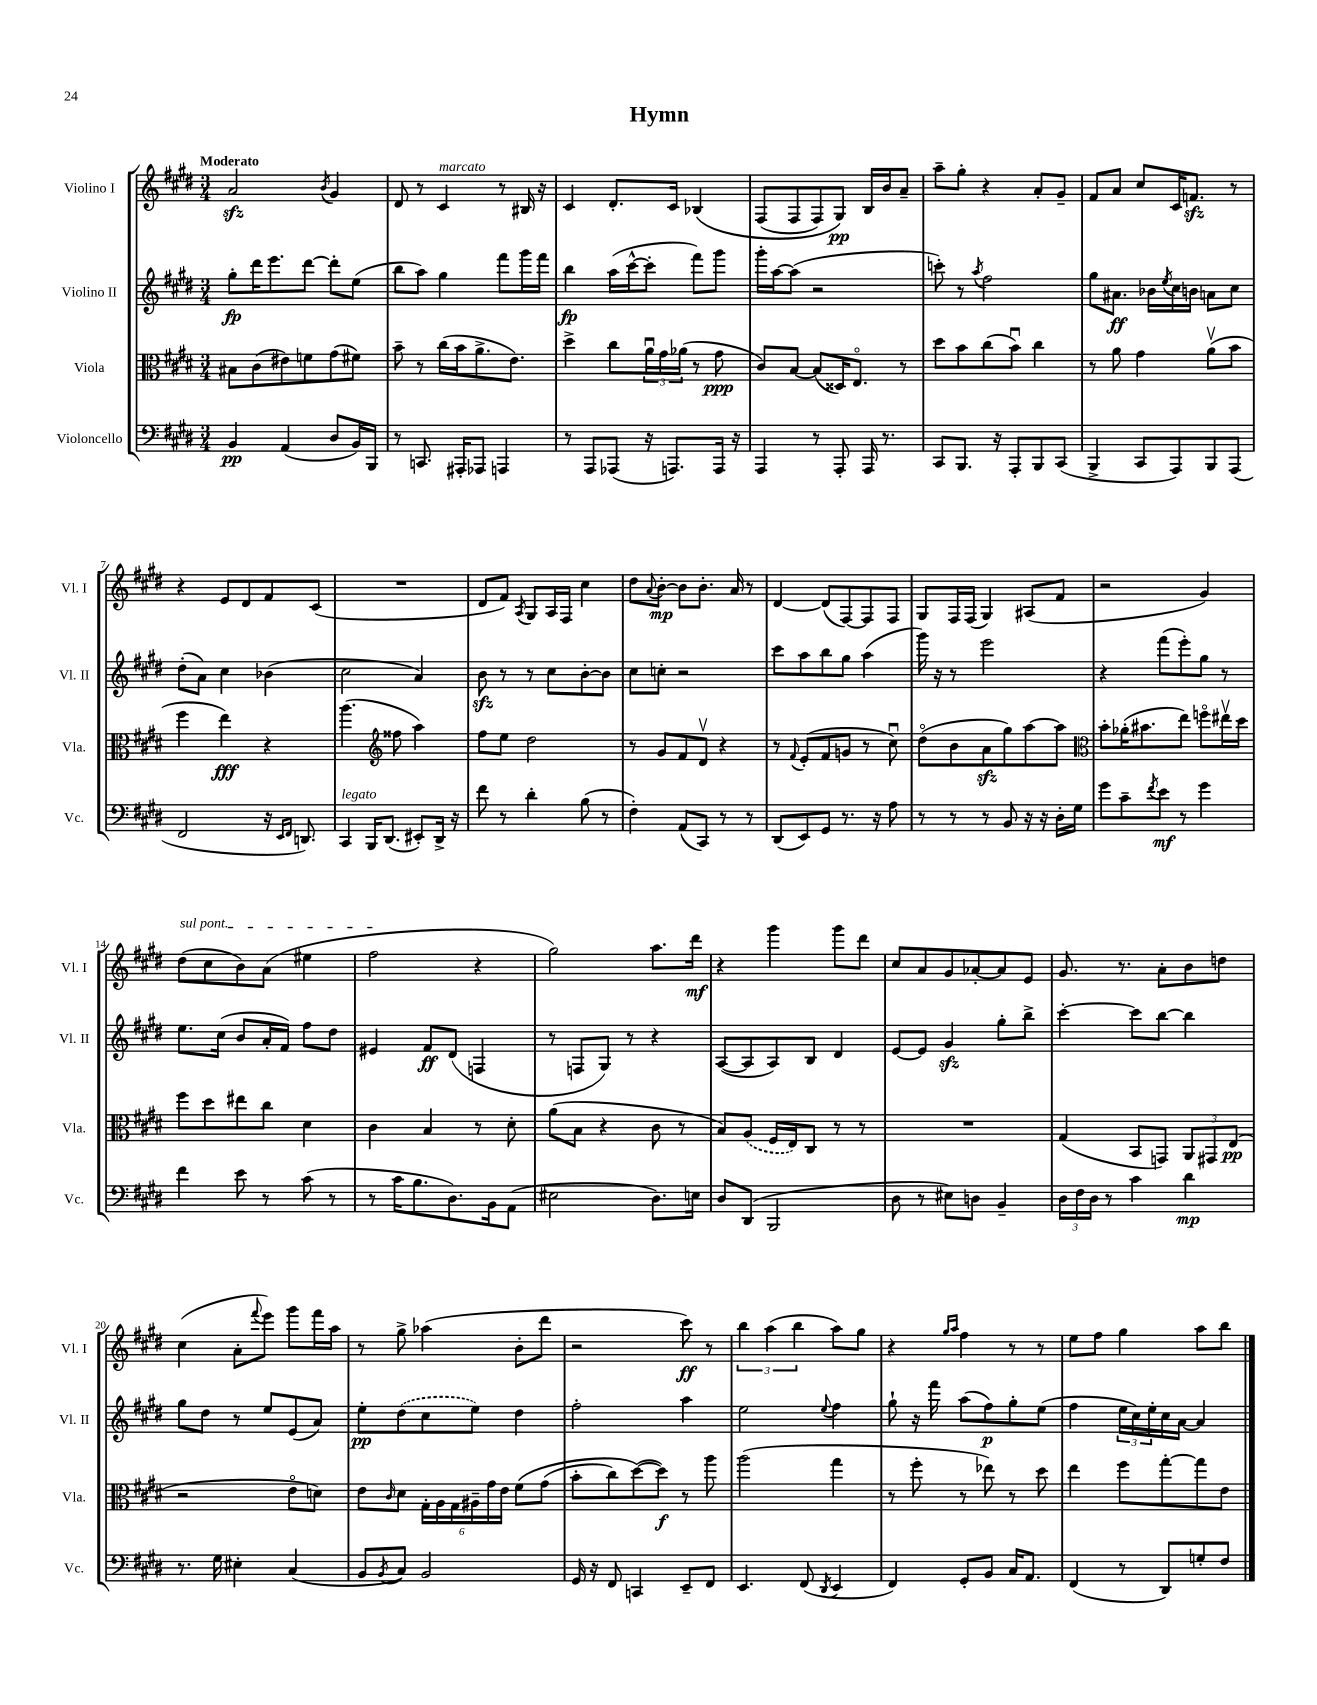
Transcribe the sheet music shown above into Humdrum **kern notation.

**kern	**dynam	**kern	**dynam	**kern	**dynam	**kern	**dynam
*part4	*part4	*part3	*part3	*part2	*part2	*part1	*part1
*staff4	*staff4	*staff3	*staff3	*staff2	*staff2	*staff1	*staff1
*I"Violoncello	*	*I"Viola	*	*I"Violino II	*	*I"Violino I	*
*I'Vc.	*	*I'Vla.	*	*I'Vl. II	*	*I'Vl. I	*
*clefF4	*	*clefC3	*	*clefG2	*	*clefG2	*
*k[f#c#g#d#]	*	*k[f#c#g#d#]	*	*k[f#c#g#d#]	*	*k[f#c#g#d#]	*
*M3/4	*	*M3/4	*	*M3/4	*	*M3/4	*
=1	=1	=1	=1	=1	=1	=1	=1
!	!	!	!	!	!	!LO:TX:a:B:t=Moderato	!
4BB/	pp	8B#X\L	.	8gg#'\L	fp	2azz/	.
.	.	(8c#\	.	16ddd#\K	.	.	.
.	.	.	.	8.eee\	.	.	.
(4AA/	.	8e#X\)	.	.	.	.	.
.	.	8fn\	.	[8ddd#\J	.	.	.
.	.	.	.	.	.	8qb/	.
8D#/L	.	(8g#\	.	8ddd#'\L]	.	4g#/	.
16BB/L)	.	8f#X\J)	.	(8ee\J	.	.	.
16BBB/JJ	.	.	.	.	.	.	.
=2	=2	=2	=2	=2	=2	=2	=2
8r	.	8b~\	.	8bb\L	.	8d#/	.
8.CCn/	.	8r	.	8aa\J)	.	8r	.
!	!	!	!	!	!	!LO:TX:a:i:t=marcato	!
.	.	(16cc#\LL	.	4gg#\	.	4c#/	.
16AAA#X'/KL	.	16b\J	.	.	.	.	.
8AAA-X/J	.	8.a^\	.	.	.	.	.
4AAAn/	.	.	.	8fff#\L	.	8r	.
.	.	8.e\J)	.	.	.	.	.
.	.	.	.	16ggg#\L	.	16B#X/	.
.	.	.	.	16fff#\JJ	.	16r	.
=3	=3	=3	=3	=3	=3	=3	=3
8r	.	4dd#^\	.	4bb\	fp	4c#/	.
8AAA/L	.	.	.	.	.	.	.
(8AAA-X/J	.	8cc#\L	.	(16aa\LL	.	8.d#'/L	.
.	.	.	.	[16ccc#^^\J	.	.	.
16r	.	24au\L	.	8ccc#'\J]	.	.	.
.	.	24g#\	.	.	.	.	.
8.AAAn/L)	.	.	.	.	.	16c#/Jk	.
.	.	(24a-X\JJ	.	.	.	.	.
.	.	8r	.	8fff#\L)	.	(4B-X/	.
16AAA/Jk	.	8g#\	ppp	8ggg#\J	.	.	.
16r	.	.	.	.	.	.	.
=4	=4	=4	=4	=4	=4	=4	=4
4AAA/	.	8c#/L)	.	16ggg#'\LL	.	(8F#/L	.
.	.	.	.	[16aa\J	.	.	.
.	.	[8B/J	.	(8aa\J]	.	8F#/	.
8r	.	(8B/L]	.	2r	.	8F#/)	.
8AAA'/	.	16D##X/K)	.	.	.	8G#/J)	pp
.	.	8.E/J	.	.	.	.	.
16AAA/	.	.	.	.	.	16B/LL	.
8.r	.	.	.	.	.	16b/J	.
.	.	8r	.	.	.	8a~/J	.
=5	=5	=5	=5	=5	=5	=5	=5
8CC#/L	.	8dd#\L	.	8cccn'\)	.	8aa~\L	.
8.BBB/J	.	8b\	.	8r	.	8gg#'\J	.
.	.	.	.	8qaa/	.	.	.
.	.	(8cc#\	.	2ff#\	.	4r	.
16r	.	.	.	.	.	.	.
8AAA'/L	.	8bu\J)	.	.	.	.	.
8BBB/	.	4cc#\	.	.	.	8a'/L	.
(8CC#/J	.	.	.	.	.	8g#~/J	.
=6	=6	=6	=6	=6	=6	=6	=6
4BBB^/	.	8r	.	8gg#\L	.	8f#/L	.
.	.	8a\	.	8.a#X\J	ff	8a/J	.
8CC#/L	.	4g#\	.	.	.	8cc#/L	.
.	.	.	.	16b-X\LL	.	.	.
.	.	.	.	8qee/	.	.	.
8AAA/)	.	.	.	16cc#\	.	16c#/K	.
.	.	.	.	16bn\JJ	.	8.fnzz/J	.
8BBB/	.	(8av\L	.	8an\L	.	.	.
(8AAA/J	.	8b\J	.	8cc#\J	.	8r	.
!!LO:LB:g=z
=7	=7	=7	=7	=7	=7	=7	=7
2FF#/	.	4ff#\	.	(8dd#'\L	.	4r	.
.	.	.	.	8a\J)	.	.	.
.	.	4ee\)	fff	4cc#\	.	8e/L	.
.	.	.	.	.	.	8d#/	.
16r	.	4r	.	(4b-X\	.	8f#/	.
16qqEE/LL	.	.	.	.	.	.	.
16qqFF#/JJ	.	.	.	.	.	.	.
8.DDn/)	.	.	.	.	.	.	.
.	.	.	.	.	.	(8c#/J	.
=8	=8	=8	=8	=8	=8	=8	=8
!LO:TX:a:i:t=legato	!	!	!	!	!	!	!
4CC#/	.	(4.aa\	.	2cc#\	.	2.r	.
16BBB/KL	.	.	.	.	.	.	.
(8.DD#/J	.	.	.	.	.	.	.
*	*	*clefG2	*	*	*	*	*
.	.	8ff##X\	.	.	.	.	.
8EE#X'/L)	.	4aa\)	.	4a/)	.	.	.
16DD#^/Jk	.	.	.	.	.	.	.
16r	.	.	.	.	.	.	.
=9	=9	=9	=9	=9	=9	=9	=9
8f#\	.	8ff#\L	.	8bzz\	.	8d#/L	.
8r	.	8ee\J	.	8r	.	8f#/J)	.
.	.	.	.	.	.	8qA/	.
4d#'\	.	2dd#\	.	8r	.	8G#/L	.
.	.	.	.	8cc#\L	.	16A/L	.
.	.	.	.	.	.	16F#/JJ	.
(8B\	.	.	.	[8b'\	.	4cc#\	.
8r	.	.	.	8b\J]	.	.	.
=10	=10	=10	=10	=10	=10	=10	=10
4F#'\)	.	8r	.	8cc#\L	.	8dd#\L	.
.	.	.	.	.	.	8qqa/	.
.	.	8g#/L	.	8ccn'\J	.	[8b'\J	mp
(8AA/L	.	8f#/	.	2r	.	8b\L]	.
8CC#/J)	.	8d#v/J	.	.	.	8.b'\J	.
8r	.	4r	.	.	.	.	.
.	.	.	.	.	.	16a/	.
8r	.	.	.	.	.	8r	.
=11	=11	=11	=11	=11	=11	=11	=11
(8DD#/L	.	8r	.	8ccc#\L	.	[4d#/	.
.	.	8qqf#/	.	.	.	.	.
8EE/)	.	(8e'/L	.	8aa\	.	.	.
8GG#/J	.	8f#/	.	8bb\	.	(8d#/L]	.
8.r	.	8gn/J	.	8gg#\J	.	[8F#/)	.
.	.	8r	.	(4aa\	.	8F#/]	.
16r	.	.	.	.	.	.	.
8A\	.	8cc#u\)	.	.	.	8F#/J	.
=12	=12	=12	=12	=12	=12	=12	=12
8r	.	(8dd#\L	.	16ggg#\)	.	8G#/L	.
.	.	.	.	16r	.	.	.
8r	.	8b\	.	8r	.	16F#/L	.
.	.	.	.	.	.	(16F#/JJ	.
8r	.	8azz\	.	2eee\	.	4G#/)	.
8BB/	.	8gg#\)	.	.	.	.	.
16r	.	[8aa\	.	.	.	(8A#X/L	.
16r	.	.	.	.	.	.	.
16D#'\LL	.	8aa\J]	.	.	.	8f#/J	.
16G#\JJ	.	.	.	.	.	.	.
=13	=13	=13	=13	=13	=13	=13	=13
*	*	*clefC3	*	*	*	*	*
8g#\L	.	8b'\L	.	4r	.	2r	.
8c#~\	.	(16a-X'\K	.	.	.	.	.
.	.	8.b#X\	.	.	.	.	.
8qf#/	.	.	.	.	.	.	.
8e\J	mf	.	.	(8fff#\L	.	.	.
8r	.	8ee\J)	.	8eee'\)	.	.	.
4g#\	.	8ffn\L	.	8gg#\J	.	4g#/)	.
.	.	16ee#Xv\L	.	8r	.	.	.
.	.	16dd#\JJ	.	.	.	.	.
!!LO:LB:g=z
=14	=14	=14	=14	=14	=14	=14	=14
!	!	!	!	!	!	!LO:TX:a:i:t=sul pont.	!
4f#\	.	8ff#\L	.	8.ee\L	.	(8dd#\L	.
.	.	8dd#\	.	.	.	8cc#\	.
.	.	.	.	(16cc#\Jk	.	.	.
8e\	.	8ee#X\	.	8b/L	.	8b\)	.
8r	.	8cc#\J	.	16a'/L	.	(8a\J	.
.	.	.	.	16f#/JJ)	.	.	.
(8c#\	.	4d#\	.	8ff#\L	.	4ee#X\	.
8r	.	.	.	8dd#\J	.	.	.
=15	=15	=15	=15	=15	=15	=15	=15
8r	.	4c#\	.	4e#X/	.	2ff#\	.
16c#\KL	.	.	.	.	.	.	.
8.B\	.	.	.	.	.	.	.
.	.	4B/	.	8f#/L	ff	.	.
8.D#\)	.	.	.	(8d#/J	.	.	.
.	.	8r	.	4Fn/	.	4r	.
16BB\k	.	.	.	.	.	.	.
(8AA\J	.	8d#'\	.	.	.	.	.
=16	=16	=16	=16	=16	=16	=16	=16
2E#X\	.	(8a\L	.	8r	.	2gg#\)	.
.	.	8B\J	.	8Fn/L	.	.	.
.	.	4r	.	8G#/J)	.	.	.
.	.	.	.	8r	.	.	.
8.D#\L)	.	8c#\	.	4r	.	8.aa\L	.
.	.	8r	.	.	.	.	.
16En\Jk	.	.	.	.	.	16ddd#\Jk	mf
=17	=17	=17	=17	=17	=17	=17	=17
8D#/L	.	8B/L)	.	([8A/L	.	4r	.
(8DD#/J	.	(8A/J	.	8A/]	.	.	.
2BBB/	.	16F#/LL	.	8A/)	.	4ggg#\	.
.	.	16E/J)	.	.	.	.	.
.	.	8C#/J	.	8B/J	.	.	.
.	.	8r	.	4d#/	.	8ggg#\L	.
.	.	8r	.	.	.	8ddd#\J	.
=18	=18	=18	=18	=18	=18	=18	=18
8D#\	.	2.r	.	[8e/L	.	8cc#/L	.
8r	.	.	.	8e/J]	.	8a/	.
8E#X\L)	.	.	.	4g#zz/	.	8g#/	.
8Dn\J	.	.	.	.	.	[8a-X'/	.
4BB~/	.	.	.	8gg#'\L	.	8a-/]	.
.	.	.	.	8bb^\J	.	8e/J	.
=19	=19	=19	=19	=19	=19	=19	=19
24D#\LL	.	(4G#/	.	[4ccc#'\	.	8.g#/	.
24F#\	.	.	.	.	.	.	.
24D#\JJ	.	.	.	.	.	.	.
8r	.	.	.	.	.	.	.
.	.	.	.	.	.	8.r	.
4c#\	.	8BB/L	.	8ccc#\L]	.	.	.
.	.	8GGn/J)	.	[8bb\J	.	8a'\L	.
4d#\	mp	12AA/L	.	4bb\]	.	8b\	.
.	.	12GG#X/	.	.	.	.	.
.	.	.	.	.	.	8ddn\J	.
.	.	(12E/J	pp	.	.	.	.
!!LO:LB:g=z
=20	=20	=20	=20	=20	=20	=20	=20
8.r	.	2r	.	8gg#\L	.	(4cc#\	.
.	.	.	.	8dd#\J	.	.	.
16G#\	.	.	.	.	.	.	.
4E#X'\	.	.	.	8r	.	8a'\L	.
.	.	.	.	.	.	8qqfff#/	.
.	.	.	.	8ee/L	.	8eee\J)	.
(4C#/	.	8e\L	.	(8e/	.	8ggg#\L	.
.	.	8dn\J)	.	8a/J)	.	16fff#\L	.
.	.	.	.	.	.	16aa\JJ	.
=21	=21	=21	=21	=21	=21	=21	=21
8BB/L	.	8e\L	.	8ee'\L	pp	8r	.
8qBB/	.	16qqc#/	.	.	.	.	.
8C#/J)	.	8d#\J	.	(8dd#\	.	8gg#^\	.
2BB/	.	24G#'\LL	.	8cc#\	.	(4aa-X\	.
.	.	24A\	.	.	.	.	.
.	.	24G#\	.	.	.	.	.
.	.	24A#X~\	.	8ee\J)	.	.	.
.	.	24g#\	.	.	.	.	.
.	.	24e\JJ	.	.	.	.	.
.	.	(8f#\L	.	4dd#\	.	8b'\L	.
.	.	(8g#\J	.	.	.	8ddd#\J	.
=22	=22	=22	=22	=22	=22	=22	=22
16GG#/	.	8b'\L	.	2ff#'\	.	2r	.
16r	.	.	.	.	.	.	.
8FF#/	.	8cc#\)	.	.	.	.	.
4CCn/	.	([8dd#\)	.	.	.	.	.
.	.	8dd#\J])	f	.	.	.	.
8EE~/L	.	8r	.	4aa\	.	8ccc#\)	ff
8FF#/J	.	8aa\	.	.	.	8r	.
=23	=23	=23	=23	=23	=23	=23	=23
4.EE/	.	(2aa\	.	2ee\	.	6bb\	.
.	.	.	.	.	.	(6aa\	.
.	.	.	.	.	.	6bb\	.
(8FF#/	.	.	.	.	.	.	.
8qDD#/	.	.	.	8qqee/	.	.	.
4EE/	.	4gg#\	.	4ff#\	.	8aa\L)	.
.	.	.	.	.	.	8gg#\J	.
=24	=24	=24	=24	=24	=24	=24	=24
4FF#/)	.	8r	.	8gg#`\	.	4r	.
.	.	8ff#'\	.	16r	.	.	.
.	.	.	.	16fff#\	.	.	.
.	.	.	.	.	.	16qqgg#/LL	.
.	.	.	.	.	.	16qqaa/JJ	.
8GG#'/L	.	8r	.	(8aa\L	.	4ff#\	.
8BB/J	.	8ee-X\)	.	8ff#\)	p	.	.
16C#/KL	.	8r	.	8gg#'\	.	8r	.
8.AA/J	.	.	.	.	.	.	.
.	.	8dd#\	.	(8ee\J	.	8r	.
=25	=25	=25	=25	=25	=25	=25	=25
(4FF#/	.	4ee\	.	4ff#\	.	8ee\L	.
.	.	.	.	.	.	8ff#\J	.
8r	.	8ff#\L	.	24ee\LL	.	4gg#\	.
.	.	.	.	24cc#\)	.	.	.
.	.	.	.	24ee'\	.	.	.
8DD#/L)	.	[8gg#'\	.	16cc#\	.	.	.
.	.	.	.	[16a\JJ	.	.	.
8Gn'/	.	8gg#\]	.	4a/]	.	8aa\L	.
8F#/J	.	8e\J	.	.	.	8bb\J	.
==	==	==	==	==	==	==	==
*-	*-	*-	*-	*-	*-	*-	*-
